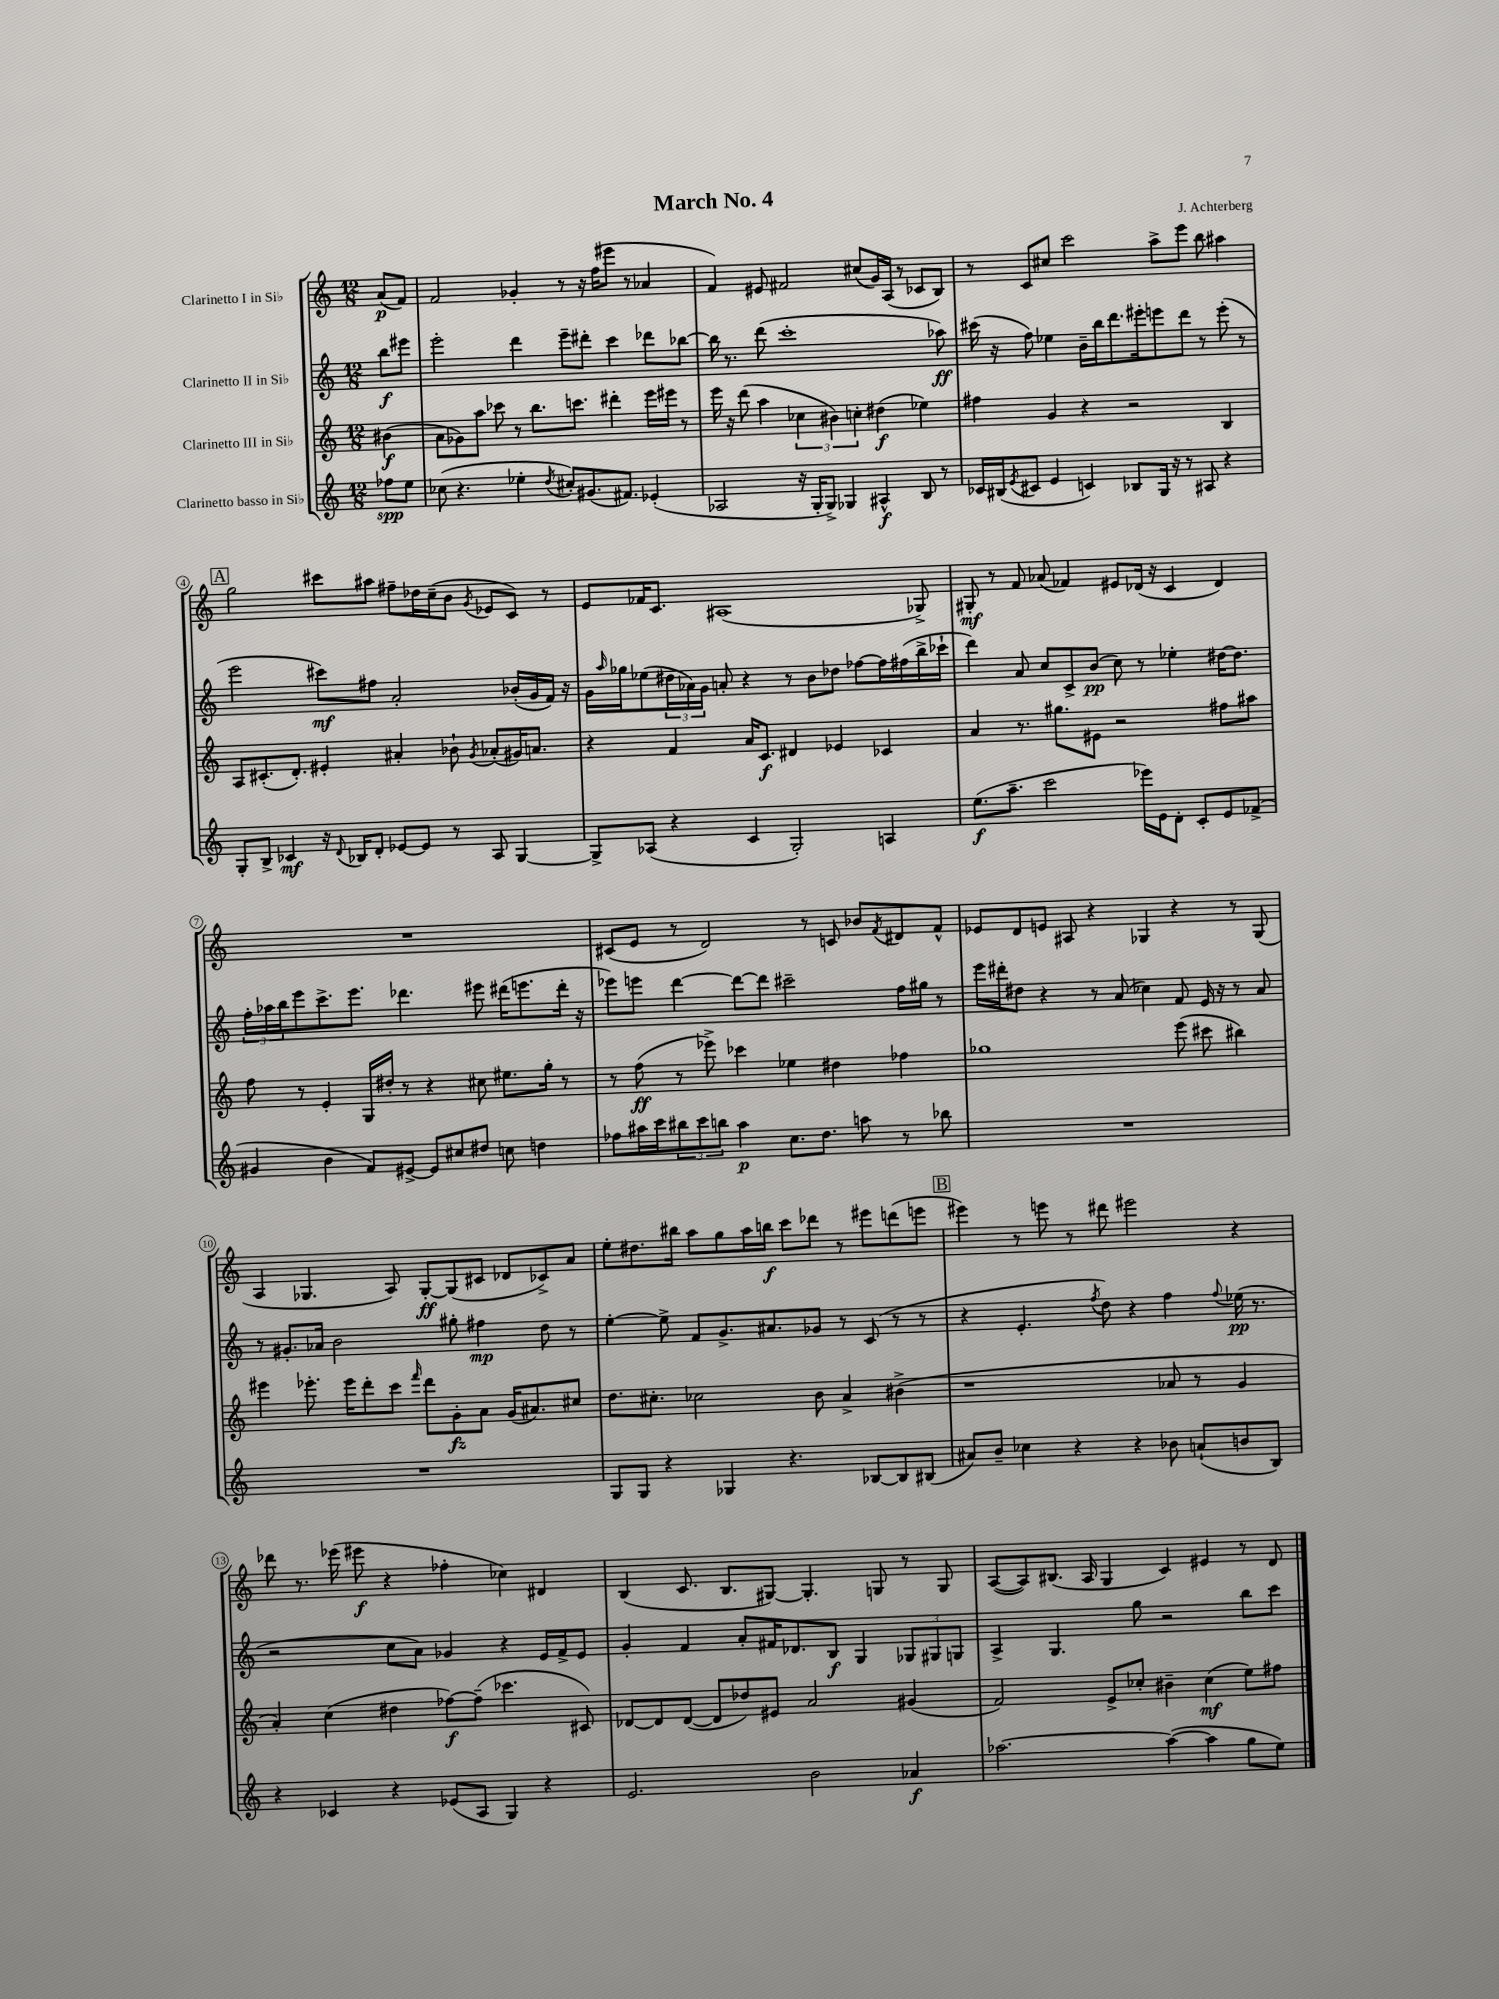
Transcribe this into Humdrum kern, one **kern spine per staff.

**kern	**kern	**kern	**kern
*staff4	*staff3	*staff2	*staff1
*clefG2	*clefG2	*clefG2	*clefG2
*k[]	*k[]	*k[]	*k[]
*M12/8	*M12/8	*M12/8	*M12/8
8ff-	(4b#	8bb	(8a
8ee	.	8eee#	8f)
=	=	=	=
(8cc-	8a	2eee'	2f
4.r	8g-)	.	.
.	8aa	.	.
.	8ccc-	.	.
4ee-'	8r	4ddd	4g-'
.	8.bb	.	.
8qdd	.	.	.
8cc#')	.	8eee~	8r
.	8.ccc	.	.
(8.g#	.	8ddd#'	16r
.	.	.	(16ff
.	4ddd#'	4ccc	8eee#
8.f#)	.	.	.
.	.	.	8r
(4e-'	16eee	8ddd-	4a-
.	16eee#	.	.
.	8r	[8bb-	.
=	=	=	=
2A-	16eee	16bb-]	4f)
.	16r	8.r	.
.	(8ddd	.	.
.	4aa	(8ddd	8e#
.	.	1ccc'	2f#
16r	6cc-	.	.
16G'	.	.	.
8G^)	.	.	.
.	6b#)	.	.
4G-	.	.	.
.	6cc'	.	.
.	.	.	(8cc#
4A#^^	(4dd#	.	16g)
.	.	.	(16A
.	.	.	8r
8B	4ee-)	.	8c-
8r	.	8aa-)	8B)
=	=	=	=
16c-	4ff#	(16ccc#	8r
(16B#	.	16r	.
8qe	.	.	.
8c#	.	8ff)	8c
4e	4g	4ee-	8cc#
.	.	.	2ccc
4c)	4r	16b~	.
.	.	16bb	.
.	.	8.ddd	.
8B-	2r	.	.
.	.	16eee#'	.
16G	.	8eee	8aa^
16r	.	.	.
8r	.	8ddd	8eee
8A#	.	8r	8bb
4r	4B	(8eee'	4aa#
.	.	8r	.
=	=	=	=
8G'	8A	2eee	2gg
8B^	(8.c#'	.	.
4c-	.	.	.
.	8.d')	.	.
16r	4e#'	8ccc#)	8ccc#
8qqd	.	.	.
16B-	.	.	.
8d'	.	8ff#	8aa#
[8e-	4a#'	2a'	8ff#~
8e-]	.	.	16dd-
.	.	.	(16cc~
8r	8b-`	.	8b
.	8qg	.	8qg
8A	(8a-'	.	8e-
[4G	16g#)	(16b-'	8c)
.	8.a	16g	.
.	.	16f)	8r
.	.	16r	.
=	=	=	=
8G^]	4r	16g	8e
.	.	16qqaa	.
.	.	16gg-	.
(8A-	.	(8ee-	16f-
.	.	.	8.c
4r	4f	24dd#	.
.	.	24a-)	.
.	.	24g	.
.	.	8a'	(1A#
4c	16a	4r	.
.	8.c	.	.
2G')	4d#	8r	.
.	.	8b	.
.	4e-	8dd-	.
.	.	[8ff-	.
4A	4c-	16ff-]	.
.	.	(16ff#	.
.	.	16bb^	8G-^)
.	.	16ccc-`	.
=	=	=	=
(8.ee	4a	4ddd)	8G#'
.	.	.	8r
8.aa~	.	.	.
.	8.r	8a	8f
2ccc	.	8cc	(8a-
.	8.gg#	.	.
.	.	8c^	4f-)
.	8e#	(8b	.
.	2r	8cc)	8e#
16eee-)	.	8r	(16d-
16e	.	.	16r
8d'	.	4ee-'	4c
8c'	.	.	.
8e	8ff#	[16dd#	4d-)
.	.	8.dd#]	.
(8f-^	8aa#	.	.
=	=	=	=
4g#	8ff	24ff'	1.r
.	.	24aa-	.
.	.	24bb	.
.	8r	8eee	.
4b	4e'	8.ccc^	.
.	.	8.eee	.
8f)	16G	.	.
.	16dd#'	.	.
[8e#^	8r	4.ddd-	.
8e#]	4r	.	.
8cc#	.	.	.
8dd#	8cc#	8eee#	.
8cc	8.ee#	(16ddd#	.
.	.	8.eee	.
4dd	.	.	.
.	16gg'	.	.
.	8r	16ddd#'	.
.	.	16r	.
=	=	=	=
8ff-	8r	8eee-)	(8c#
16aa#	(8ff	8eee	8e
16ccc	.	.	.
12bb#	8r	[4ddd	8r
12ccc	.	.	.
.	8eee-^)	.	2d)
12bb	.	.	.
4aa#	4ccc-	8ddd_	.
.	.	8ddd]	.
8.cc	4ee-	2ccc#~	.
.	.	.	8r
8.dd	.	.	.
.	4dd#	.	8c
8aa	.	.	8b-
.	.	.	8qf
8r	4ff-	16ff	8d#
.	.	16gg#	.
8bb-	.	8r	8f^^
=	=	=	=
1.r	1gg-	16eee	8e-
.	.	16ddd#'	.
.	.	8dd#	8d
.	.	4r	8e
.	.	.	8A#
.	.	8r	4r
.	.	(8a	.
.	.	4cc-)	4G-
.	(8eee	8f	4r
.	8ccc#	16e	.
.	.	16r	.
.	4bb#)	8r	8r
.	.	8a	(8G-
=	=	=	=
1.r	4eee#	8r	4A
.	.	8.g#'	.
.	8.eee-'	.	4.G-
.	.	16a-	.
.	.	2b	.
.	16eee-	.	.
.	8ddd'	.	.
.	8ccc	.	8A)
.	16qqfff	.	.
.	8ddd	.	[8G-'
.	8g'	8gg#'	(8G-]
.	8a	4ff#	8c#
.	(16g	.	8d-
.	8.a#)	.	.
.	.	8dd	8c-^)
.	8cc#	8r	8a
=	=	=	=
8G	8.dd	[4ee'	8ee'
8G	.	.	8.dd#
.	8.cc#'	.	.
4r	.	8ee^]	.
.	.	.	16bb#
.	2cc-	8f	8aa
4G-	.	8.g^	8gg
.	.	.	16aa
.	.	8.a#	16bb
4.r	.	.	8ccc
.	8b	8g-	8ddd-
.	4a^	8r	8r
[8B-	.	(8c	8eee#
8B-]	(4b#^	8r	(8ddd
(8B#	.	8r	8eee
=	=	=	=
8a#)	1r	4r	4eee#)
8b~	.	.	.
4cc-	.	4.e'	8r
.	.	.	8eee
4r	.	.	8r
.	.	8qff	.
.	.	8dd)	8ddd#
4r	.	4r	2eee#
8b-	8a-	4ff	.
(8a`	8r	.	.
.	.	8qqff	.
8b	4g	(16ee-	4r
.	.	8.r	.
8B)	.	.	.
=	=	=	=
4r	4a')	2r	8ddd-
.	.	.	8.r
4c-	(4cc	.	.
.	.	.	(16eee-
.	.	.	8eee#
4r	4dd#	8cc	4r
.	.	8a)	.
(8e-	[8ff-)	4g-	4ff-'
8A	(8ff-~]	.	.
4G)	4.ccc-	4r	4cc-)
4r	.	16e	4d#
.	.	16f^	.
.	8c#)	8e	.
=	=	=	=
2.e	[8d-	4g'	(4B
.	8d-]	.	.
.	([8d-	4f	8.c
.	8d-]	.	.
.	.	.	8.B
.	8dd-)	8a'	.
.	8e#	16f#	[8G#)
.	.	8.d-	.
2b	2a	.	4.G#']
.	.	8B	.
.	.	4G	.
.	.	.	8G
4a-	(4g#	12G-	8r
.	.	12G#	.
.	.	.	8G
.	.	12G	.
=	=	=	=
[2.aa-	2f)	4A^	([8A
.	.	.	8A])
.	.	4.G	(8.B#
.	.	.	16A
.	8e^	.	4G
.	8cc-'	8gg	.
(4aa-_	4b#~	2r	4c)
4aa-]	(4cc-	.	4e#
8gg	8ee)	8bb	8r
8ee)	8ff#	8ccc	8d
==	==	==	==
*-	*-	*-	*-
